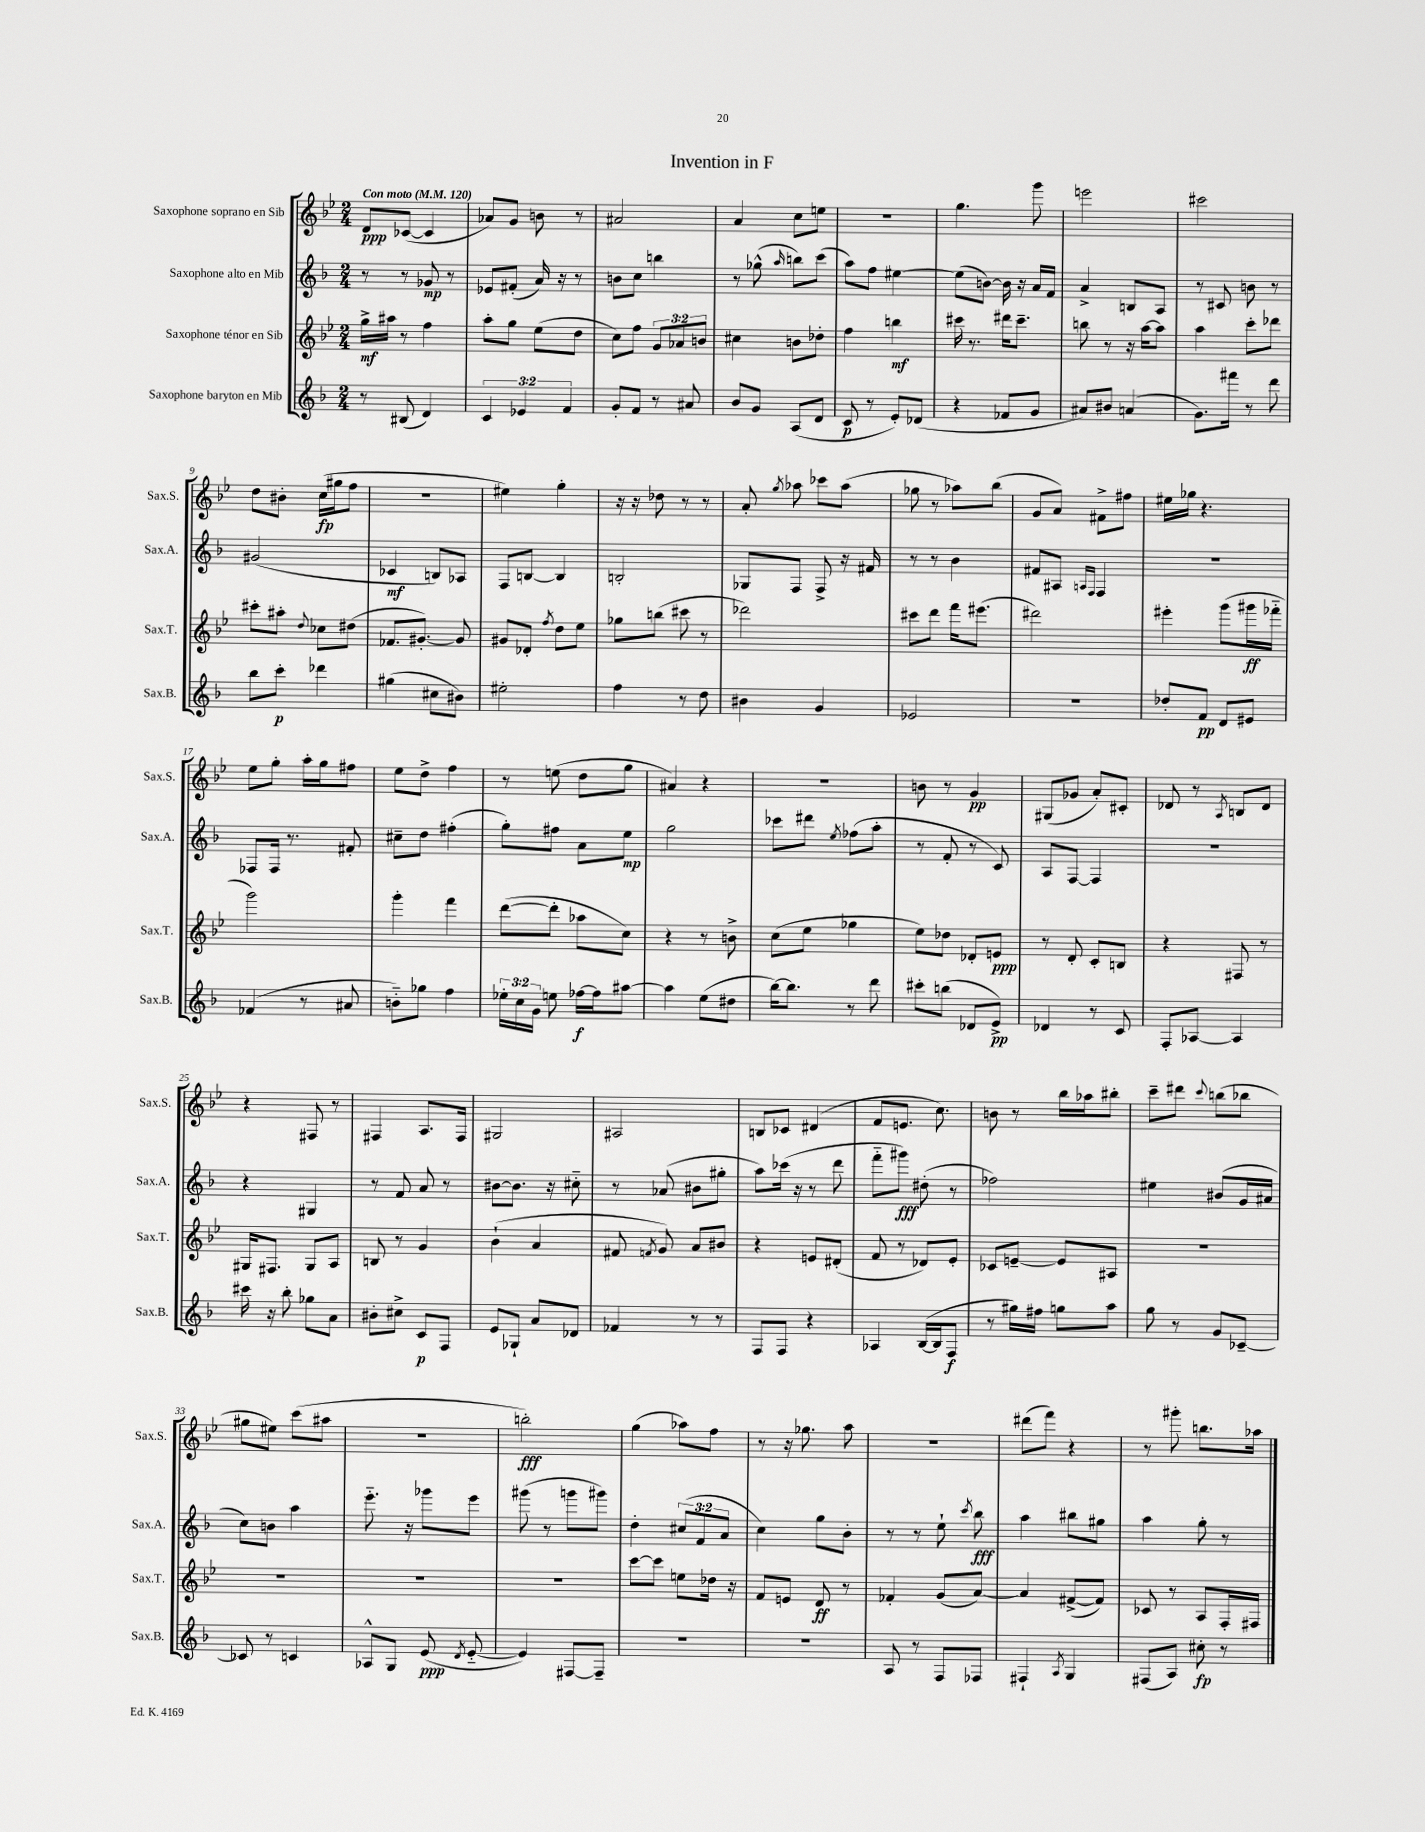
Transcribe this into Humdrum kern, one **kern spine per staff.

**kern	**kern	**kern	**kern
*staff4	*staff3	*staff2	*staff1
*clefG2	*clefG2	*clefG2	*clefG2
*k[b-]	*k[b-e-]	*k[b-]	*k[b-e-]
*M2/4	*M2/4	*M2/4	*M2/4
*MM120	*MM120	*MM120	*MM120
8r	16gg^	8r	8d
.	16aa#	.	.
(8B#	8r	8r	([8c-
4d)	4ff	8g-	4c-]
.	.	8r	.
=	=	=	=
6c	8aa'	8e-	8a-)
.	8gg	(8f#'	8g
6e-	.	.	.
.	(8ee-	16a)	8b
.	.	16r	.
6f	.	.	.
.	8dd	8r	8r
=	=	=	=
8g'	8cc)	8b	2a#
8f	8ff	8cc	.
8r	12g	4bb	.
.	12a-	.	.
8a#	.	.	.
.	12b	.	.
=	=	=	=
8b-	4cc#	8r	4a
8g	.	(8gg-^^	.
.	.	16qqaa	.
(8A	8b	8bb)	8cc
8d	8dd-'	(8ccc	8ee
=	=	=	=
8c	4ff	8aa)	2r
8r	.	8ff	.
8e')	4bb	[4ee#	.
(8d-	.	.	.
=	=	=	=
4r	16ccc#	(8ee#]	4.gg
.	8.r	.	.
.	.	[8b)	.
8f-	16ddd#	16b]	.
.	8.ccc#~	16r	.
8g	.	16a	8ggg
.	.	16f	.
=	=	=	=
8a#)	8bb	4a^	2eee
8b#	8r	.	.
(4a	16r	8B	.
.	[16aa	.	.
.	8aa]	8A	.
=	=	=	=
8.g)	4aa	8r	2ccc#
.	.	8c#	.
16fff#	.	.	.
8r	8ccc'	8b	.
8ddd	8ddd-	8r	.
=	=	=	=
8bb-	8ccc#'	(2g#	8dd
8ccc'	8aa#'	.	8b#'
.	8qqdd	.	.
4ddd-	8cc-	.	(16cc
.	.	.	16gg#
.	(8dd#	.	8ff
=	=	=	=
(4gg#	8.f-	4c-	2r
.	[8.g#')	.	.
8cc#	.	8B)	.
8b#)	8g#]	8A-	.
=	=	=	=
2ee#'	8g#	8F	4ee#)
.	8d-'	[8B	.
.	8qff	.	.
.	8dd	4B]	4gg'
.	8ee-	.	.
=	=	=	=
4ff	8gg-	2B'	16r
.	.	.	16r
.	(8bb	.	8dd-
8r	8ccc#	.	8r
8dd	8r	.	8r
=	=	=	=
4b#	2ddd-)	8G-	8a'
.	.	.	8qgg
.	.	8F	8aa-
4g	.	8F^	8ccc-
.	.	16r	(8aa-
.	.	16f#	.
=	=	=	=
2e-	8ccc#	8r	8gg-
.	8ddd	8r	8r
.	16fff	4b-	8aa-)
.	(8.eee#	.	.
.	.	.	(8bb-
=	=	=	=
2r	2ddd#)	8f#	8g
.	.	8A#	8a)
.	.	16qqA	.
.	.	16qqF	.
.	.	4F	8f#^
.	.	.	8ff#
=	=	=	=
8dd-'	4eee#'	2r	16ee#
.	.	.	16gg-
8f	.	.	4.r
8d	(8ggg	.	.
8e#	16ggg#	.	.
.	16fff-'~	.	.
=	=	=	=
(4f-	2ggg)	8F-	8ee-
.	.	16F-	8gg'
.	.	8.r	.
8r	.	.	16aa'
.	.	.	16gg
8a#	.	8f#'	8ff#
=	=	=	=
8b'~)	4ggg'	8cc#~	8ee-
8gg-	.	8dd	8dd^
4ff	4fff	(4ff#'	4ff
=	=	=	=
24ee-'	([8ddd	8gg')	8r
24cc	.	.	.
24g	.	.	.
8ee	8ddd']	8ff#	(8ee
[16ff-	8aa-	8a	8dd
16ff-]	.	.	.
[8aa#	8cc)	8ee	8gg
=	=	=	=
4aa#]	4r	2gg	4a#)
(8ee	8r	.	4r
8dd#	8b^	.	.
=	=	=	=
[16bb-)	(8cc	8ccc-	2r
8.bb-]	.	.	.
.	8ee-	8ddd#	.
.	.	8qee	.
8r	4gg-	(8ff-	.
8ddd	.	8aa'	.
=	=	=	=
8ccc#'	8ee-)	8r	8b
(8bb	8dd-	8f'	8r
8d-	8d-'	8r	4g
8e^)	8e	8c)	.
=	=	=	=
4d-	8r	8A	(8G#
.	8d'	[8F	8g-
8r	8c'	4F]	8a')
8c	8B	.	8c#'
=	=	=	=
8F'	4r	2r	8d-
[8A-	.	.	8r
.	.	.	8qA
4A-]	8F#	.	8B
.	8r	.	8d-
=	=	=	=
16ccc#	16G#	4r	4r
16r	8.F#	.	.
8bb-'	.	.	.
8gg-	8G#	4G#	8F#
8a	8A	.	8r
=	=	=	=
8b#'	8B	8r	4F#
8cc#^	8r	8f	.
8c	4g	8a	8.A
8F	.	8r	.
.	.	.	16F#
=	=	=	=
8e	(4b-`	[8b#	2G#
8G-`	.	8.b#]	.
8a	4a	.	.
.	.	16r	.
8d-	.	8cc#'~	.
=	=	=	=
4f-	8f#	8r	2A#
.	8qf	.	.
.	8g)	(8a-	.
8r	8a	8b#	.
8r	8b#	8gg#'	.
=	=	=	=
8F	4r	8aa)	8B
8F	.	(16ccc-	8c-
.	.	16r	.
4r	8e	8r	(4d#
.	(8d#'	8ddd	.
=	=	=	=
4A-	8f	8fff'~	8f
.	8r	8ggg#)	8.e
([16B-	8d-)	(8dd#'	.
16B-]	.	.	8.cc)
8F	8e-'	8r	.
=	=	=	=
8r	8c-	2ff-)	8b
16gg#)	[8e~	.	8r
16ff#	.	.	.
8gg	8e]	.	16bb-
.	.	.	16aa-
8aa	8A#	.	8bb#'
=	=	=	=
8gg	2r	4ee#	8ccc~
8r	.	.	8ddd#
.	.	.	8qqccc
8g	.	(8b#	(8bb
[8c-~	.	16g	8bb-
.	.	16a#	.
=	=	=	=
8c-]	2r	8cc)	8gg#
8r	.	8b	8ee#)
4c	.	4aa	(8ccc
.	.	.	8aa#
=	=	=	=
8A-^^	2r	8.eee'~	2r
8G	.	.	.
.	.	16r	.
(8e	.	8ggg-	.
8qd	.	.	.
[8e'~	.	8eee	.
=	=	=	=
4e])	2r	(8ggg#	2bb')
.	.	8r	.
[8F#	.	8ggg	.
8F#~]	.	8ggg#)	.
=	=	=	=
2r	[8ccc	4dd'	(4gg
.	8ccc]	.	.
.	8ee	(12cc#	8aa-)
.	.	12f	.
.	16dd-	.	8ff
.	.	12a	.
.	16r	.	.
=	=	=	=
2r	8f	4cc)	8r
.	8e	.	16r
.	.	.	8.gg-
.	8d	8gg	.
.	8r	8b-'	8aa
=	=	=	=
8A	4f-'	8r	2r
8r	.	8r	.
8F	(8g	8ee`	.
.	.	8qccc	.
8F-	[8a)	8bb-	.
=	=	=	=
4F#`	4a]	4aa	(8ddd#
.	.	.	8fff)
8qA	.	.	.
4G	([8f#^	8bb#	4r
.	8f#])	8gg#	.
=	=	=	=
(8F#	8c-	4aa	8r
8A)	8r	.	8ggg#'
8cc#'	8A	8gg'	8.bb
8r	16F'	8r	.
.	16F#	.	16aa-
==	==	==	==
*-	*-	*-	*-
